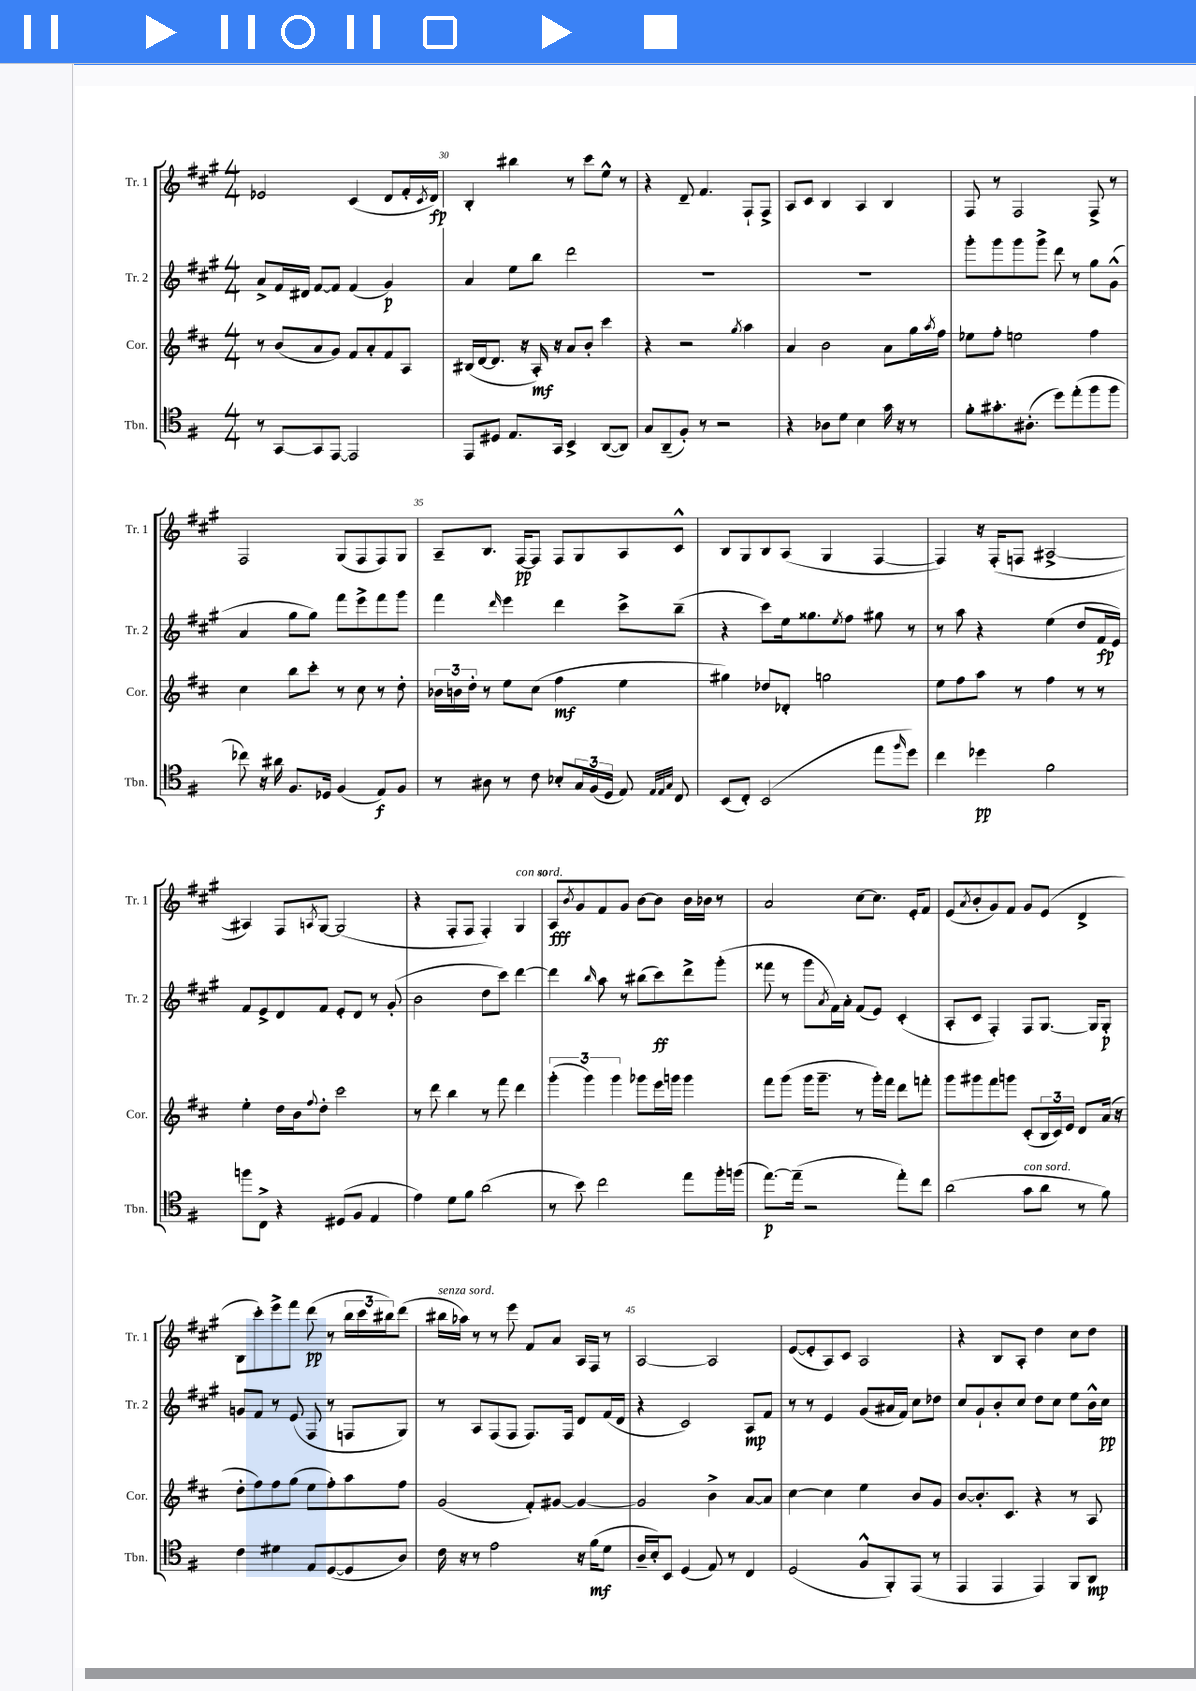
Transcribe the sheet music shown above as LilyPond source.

<<
\new StaffGroup <<
\new Staff = "s0" \with { instrumentName = "Tr. 1" shortInstrumentName = "Tr. 1" } {
    \clef treble \key a \major \numericTimeSignature \time 4/4
    ees'2 cis'4( d'8 fis'16-. \acciaccatura { cis'8 } d'16\fp) |
    b4-. bis''4 r8 cis'''8 e''8-^ r8 |
    r4 d'8-- fis'4. fis8-! fis8-> |
    a8 cis'8 b4 a4 b4 |
    fis8 r8 fis2 fis8-> r8 |
    fis2 gis8( fis8 fis8) gis8 |
    a8-- b8. fis16~\pp fis8 fis8 gis8 a8 cis'8-^ |
    b8 gis8 b8 a8( gis4 fis4~ |
    fis4) r16 fis16-.( f8 ais2~-> |
    ais4) fis8 \acciaccatura { a8 } gis8~ gis2( |
    r4 fis8-. fis8 fis4-.) gis4^\markup { \italic "con sord." } |
    a8\fff \acciaccatura { b'8 } gis'8 fis'8 gis'8 b'8~ b'8 b'16 bes'16 r8 |
    a'2 cis''8~ cis''8. e'16-. fis'8 |
    e'8( \acciaccatura { a'8 } b'8-. gis'8) fis'8 gis'8 e'8( d'4-> |
    b8 cis'''8-.) e'''8-> fis'''8 d'''8\pp( r8 \tuplet 3/2 { b''16 cis'''16 bis''16) } d'''8( |
    bis''16^\markup { \italic "senza sord." } aes''16) r8 r8 e'''8 fis'8 a'8 a16 fis16 r8 |
    a2~ a2 |
    e'8~( e'8-. a8) cis'8 a2 |
    r4 b8 a8-. d''4 cis''8 d''8 \bar "|." |
}
\new Staff = "s1" \with { instrumentName = "Tr. 2" shortInstrumentName = "Tr. 2" } {
    \clef treble \key a \major \numericTimeSignature \time 4/4
    a'8-> fis'16 dis'16 fis'8~ fis'8 fis'4( gis'4\p) |
    a'4 e''8 b''8 d'''2 |
    R1 |
    R1 |
    gis'''8-. gis'''8 gis'''8 gis'''8-> d'''8 r8 gis''8 gis'8-^( |
    a'4 gis''8 gis''8) fis'''8 e'''8-> fis'''8 gis'''8 |
    fis'''4 \grace { d'''16 } e'''4 d'''4 cis'''8-> b''8--( |
    r4 cis'''8) e''16 gisis''8. \acciaccatura { e''8 } fis''8 gis''8 r8 |
    r8 a''8 r4 e''4( d''8 fis'16\fp e'16) |
    fis'8 e'8-> d'8 fis'8 e'8-. d'8 r8 gis'8-.( |
    b'2 d''8 cis'''8) d'''4~ |
    d'''4 \grace { b''16 } a''8 r8 bis''8( cis'''8\ff) d'''8-> gis'''8-.( |
    fisis'''8 r8 gis'''8 \acciaccatura { a'8 } fis'16) a'16-. fis'8( e'8) cis'4-.( |
    a8-. cis'8 fis4-.) fis8 gis8.~ gis16 gis8-.\p |
    g'8 fis'8 r8 e'8( fis8 r8 f8 gis8) |
    r8 a8 fis8( fis8 fis8.) fis16 d'8 fis'16( d'16 |
    r4 cis'2) a8\mp fis'8 |
    r8 r8 e'4 gis'8( ais'16 fis'16) cis''8 des''8 |
    cis''8 gis'8-! b'8-. cis''8 d''8 cis''8 e''8 b'16-^ cis''16\pp \bar "|." |
}
\new Staff = "s2" \with { instrumentName = "Cor." shortInstrumentName = "Cor." } {
    \clef treble \key d \major \numericTimeSignature \time 4/4
    r8 b'8( a'8 g'8) fis'8 a'8-. fis'8 a8 |
    bis16( d'16~ d'8. r16 a16-.\mf) r16 a'8 b'8-. cis'''4 |
    r4 r2 \acciaccatura { g''8 } a''4 |
    a'4 b'2 a'8 g''16 \acciaccatura { a''8 } fis''16 |
    ees''8 fis''8-. e''2 fis''4 |
    cis''4 b''8 cis'''8-. r8 cis''8 r8 d''8-. |
    \tuplet 3/2 { bes'16 b'16 d''16-. } r8 e''8 cis''8( fis''4\mf e''4 |
    gis''4) des''8 des'8-. g''2 |
    e''8 fis''8 a''8 r8 fis''4 r8 r8 |
    e''4-. d''16 b'16 \appoggiatura { fis''8 } d''8-. cis'''2 |
    r8 d'''8 b''4 r8 fis'''8 d'''4 |
    \tuplet 3/2 { g'''4-.( g'''4) g'''4 } ges'''8 e'''16 g'''16 g'''4 |
    fis'''8 g'''8( g'''16 g'''8.-- r8 g'''16-.) fis'''16 d'''8 f'''8-. |
    g'''8 gis'''8 fis'''8 g'''8 cis'8-.( \tuplet 3/2 { b16 cis'16) e'16 } d'8 a'16( r16 |
    d''8-. fis''8) fis''8 g''8( e''8 fis''8-.) a''8 fis''8 |
    g'2( fis'8-.) gis'8~ gis'4~ |
    gis'2 b'4-> a'8~ a'8 |
    cis''4~ cis''4 e''4 b'8 g'8 |
    b'8~ b'8.-. cis'8. r4 r8 a8 \bar "|." |
}
\new Staff = "s3" \with { instrumentName = "Tbn." shortInstrumentName = "Tbn." } {
    \clef tenor \key g \major \numericTimeSignature \time 4/4
    r8 g,8~ g,8 e,8~ e,2 |
    e,8 dis8 e8. g,16 b,4-> a,8~( a,8) |
    g8 a,8--( fis8-.) r8 r2 |
    r4 aes8 d'8 b4 g'16 r16 r8 |
    fis'8-. gis'8.-. ais8.-.( d''8) e''8-.( fis''8 fis''8 |
    ces''8) r16 ais'16 fis8. des16 fis4( e8\f) fis8 |
    r8 ais8 r8 c'8 bes8-. \tuplet 3/2 { g16 fis16( d16 } e8) \grace { e32 e32 g32 } c8 |
    b,8( c8-.) b,2( e''8 \grace { fis''16 } d''8) |
    c''4 des''4\pp fis'2 |
    f''8 c8-> r4 dis8( fis8 e4 |
    e'4) d'8 fis'8 a'2( |
    r8 b'8) c''2 e''8 fis''16-. f''16( |
    e''8.~\p) e''16--( r2 e''8-.) c''8 |
    a'2( g'8^\markup { \italic "con sord." } a'8 r8 fis'8) |
    c'4 dis'4 e8 d8~( d8 a8) |
    c'16 r16 r8 e'2 r16 fis'16\mf( d'8 |
    a16-- b16-.) b,8 d4( e8) r8 c4 |
    d2( fis8-^ fis,8-.) e,8( r8 |
    e,4 e,4 e,4) fis,8 a,8\mp \bar "|." |
}
>>
>>
\layout { \context { \Score currentBarNumber = #29 \override BarNumber.break-visibility = ##(#f #t #t) barNumberVisibility = #(every-nth-bar-number-visible 5) } }
